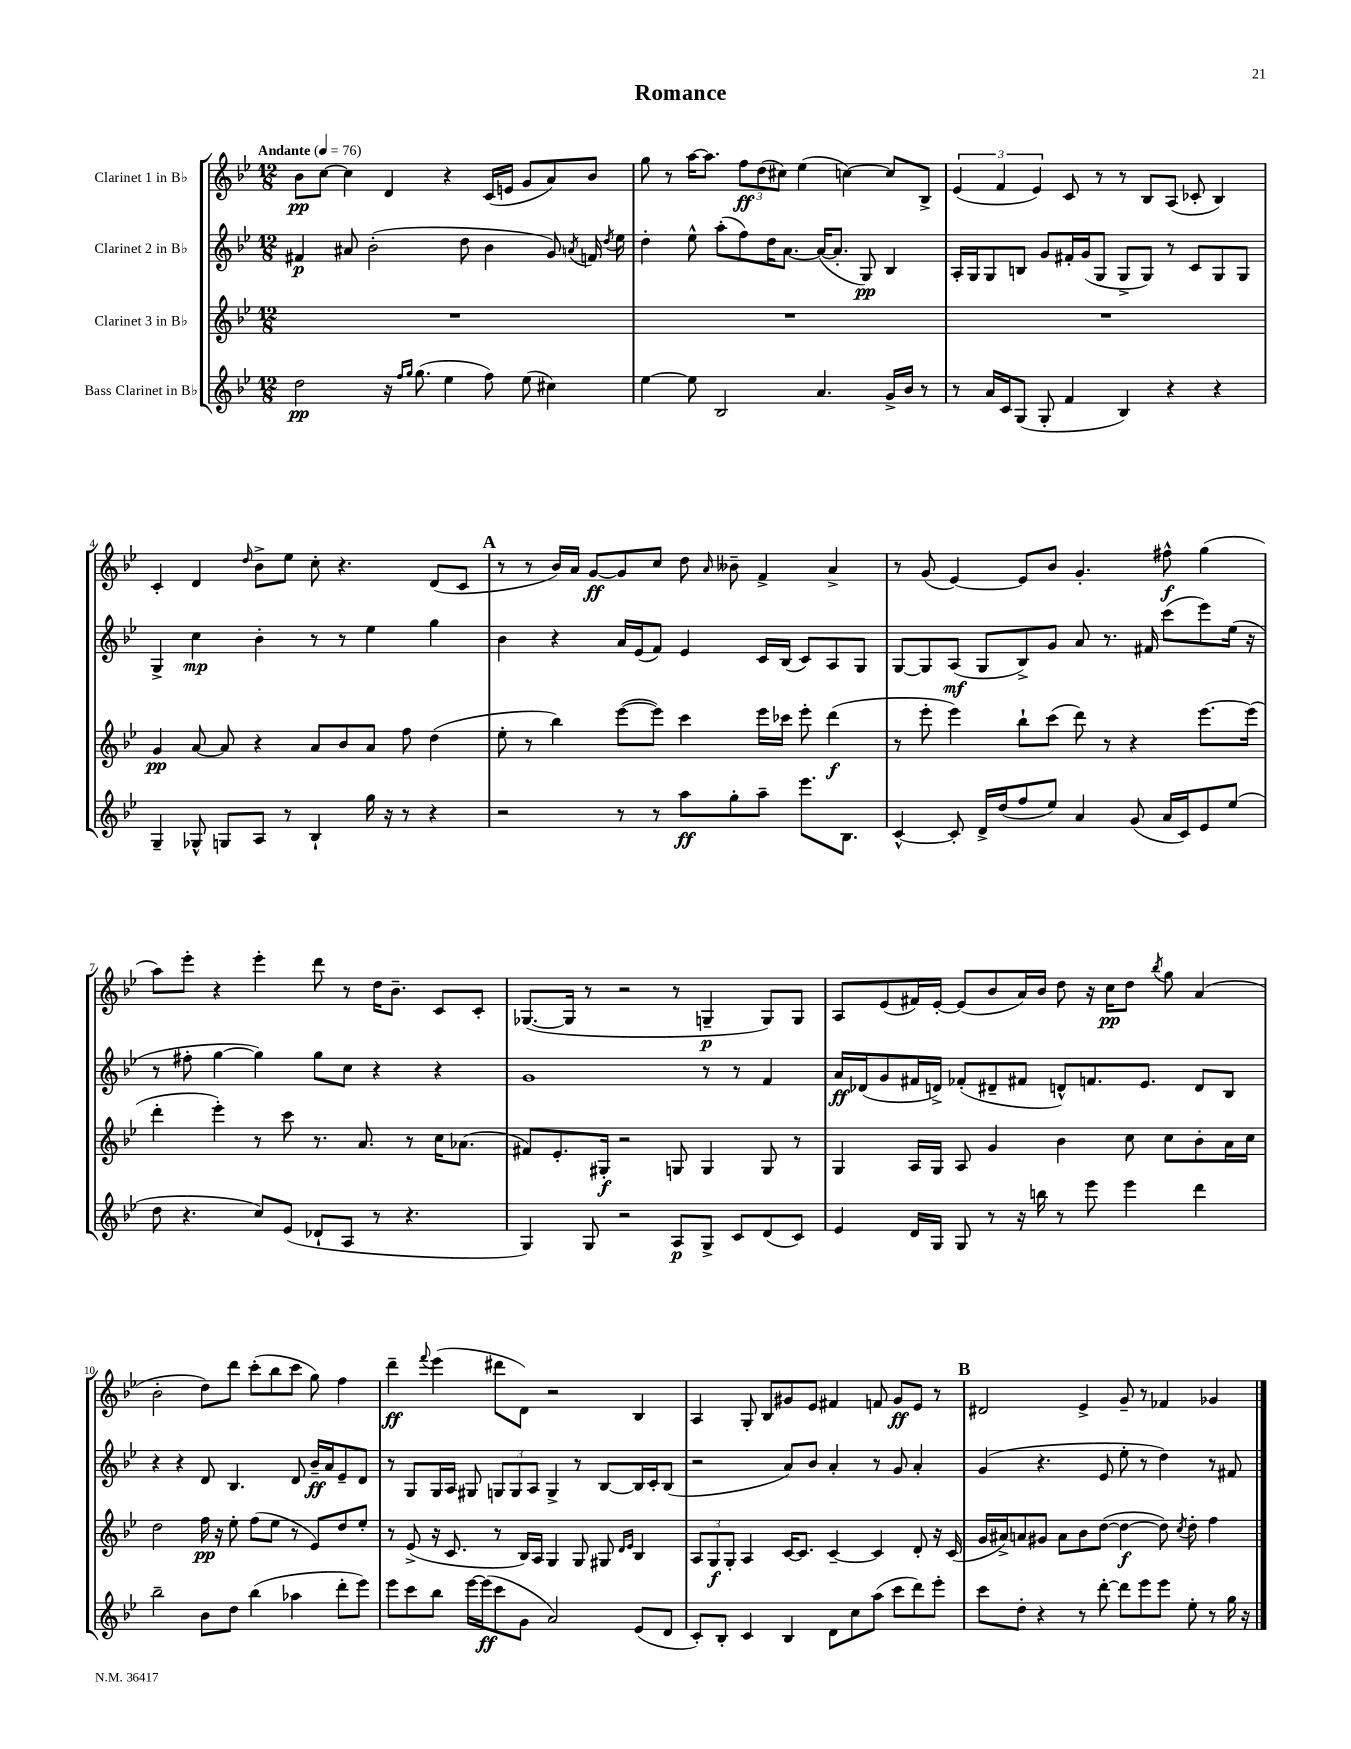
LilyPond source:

\header { title = "Romance" }
<<
\new StaffGroup <<
\new Staff = "s0" \with { instrumentName = "Clarinet 1 in Bb" } {
    \clef treble \key bes \major \numericTimeSignature \time 12/8 \tempo "Andante" 4 = 76
    \autoBeamOff bes'8[\pp c''8]~ c''4 d'4 r4 c'16[( e'16] g'8[ a'8) bes'8] |
    g''8 r8 a''16[~ a''8.] \tuplet 3/2 { f''8[\ff d''8( cis''8]) } ees''4( c''4~) c''8[ bes8]-> |
    \tuplet 3/2 { ees'4( f'4 ees'4) } c'8 r8 r8 bes8[ a8]( ces'8-. bes4) |
    c'4-. d'4 \grace { d''16 } bes'8[-> ees''8] c''8-. r4. d'8[( c'8] |
    \mark \markup { \bold "A" } r8 r8 bes'16[) a'16] g'8[~\ff g'8 c''8] d''8 \grace { a'16 } beses'8-- f'4-> a'4-> |
    r8 g'8( ees'4~) ees'8[ bes'8] g'4.-. fis''8-^\f g''4( |
    a''8[) ees'''8]-. r4 ees'''4-. d'''8 r8 d''16[ bes'8.]-- c'8[ c'8]-. |
    ges8.[~( ges16] r8 r2 r8 g4--\p g8[) g8] |
    a8[ ees'8( fis'16) ees'16]~-. ees'8[( bes'8 a'16) bes'16] d''8 r16 c''16[\pp d''8] \acciaccatura { bes''8 } g''8 a'4( |
    bes'2-. d''8[) d'''8] c'''8[-.( bes''8 c'''8] g''8) f''4 |
    d'''4--\ff \appoggiatura { f'''8 } ees'''4( dis'''8[ d'8]) r2 bes4 |
    a4 g8-. bes8[ gis'8 ees'8] fis'4 f'8 gis'8[\ff ees'8] r8 |
    \mark \markup { \bold "B" } dis'2 ees'4-> g'8-- r8 fes'4 ges'4 \bar "|." |
}
\new Staff = "s1" \with { instrumentName = "Clarinet 2 in Bb" } {
    \clef treble \key bes \major \numericTimeSignature \time 12/8
    \autoBeamOff fis'4\p ais'8 bes'2-.( d''8 bes'4 g'8) \acciaccatura { a'8 } f'16 \acciaccatura { d''8 } ees''16 |
    d''4-. ees''8-^ a''8[-.( f''8) d''16 a'8.]~ a'16[~( a'8.]-. g8\pp) bes4 |
    a16[-. g16 g8 b8] g'8[ fis'16-. g'16( g8] g8[-> g8]) r8 c'8[ g8 g8] |
    g4-> c''4\mp bes'4-. r8 r8 ees''4 g''4 |
    \mark \markup { \bold "A" } bes'4 r4 a'16[ ees'16( f'8]) ees'4 c'16[ bes16]( c'8[) a8 g8] |
    g8[~ g8 a8]\mf( g8[ bes8->) g'8] a'8 r8. fis'16 c'''8[( ees'''8) ees''16]( r16 |
    r8 fis''8-. g''4~ g''4) g''8[ c''8] r4 r4 |
    g'1 r8 r8 f'4 |
    a'16[\ff des'16( g'8 fis'16 d'16]->) fes'8[-.( dis'8-- fis'8] d'8[-^) f'8. ees'8.] d'8[ bes8] |
    r4 r4 d'8 bes4. d'8 bes'16[--\ff a'16 ees'8-- d'8] |
    r8 g8[ g16 a16] gis8 \tuplet 3/2 { g8[ g8 a8] } g4-> r8 bes8[~ bes16 c'16-. bes8]( |
    r2 a'8[) bes'8] a'4-. r8 g'8 a'4-. |
    \mark \markup { \bold "B" } g'4( r4. ees'8 ees''8-. r8 d''4) r8 fis'8 \bar "|." |
}
\new Staff = "s2" \with { instrumentName = "Clarinet 3 in Bb" } {
    \clef treble \key bes \major \numericTimeSignature \time 12/8
    \autoBeamOff R1. |
    R1. |
    R1. |
    g'4\pp a'8~ a'8 r4 a'8[ bes'8 a'8] f''8 d''4( |
    \mark \markup { \bold "A" } ees''8-. r8 bes''4) ees'''8[~( ees'''8]) c'''4 ees'''16[ ces'''16] ees'''8-. d'''4\f( |
    r8 ees'''8-. ees'''4) bes''8[-! c'''8]( d'''8) r8 r4 ees'''8.[~ ees'''16]( |
    d'''4-. ees'''4-.) r8 c'''8 r8. a'8. r8 c''16[ aes'8.]( |
    fis'8[) ees'8.-. gis16]-.\f r2 g8 g4 g8 r8 |
    g4 a16[ g16] a8 g'4 bes'4 c''8 c''8[ bes'8-. a'16 c''16] |
    d''2 f''16\pp r16 ees''8-. f''8[( ees''8] r8 ees'8[) d''8 ees''8]-. |
    r8 ees'8->( r16 c'8. r8 bes16[) a16] g4 g8 gis8 \grace { d'16[ ees'16] } bes4 |
    \tuplet 3/2 { a8[ g8\f g8]-. } a4 c'16[~ c'8.] c'4~-- c'4 d'8-. r16 c'16( |
    \mark \markup { \bold "B" } g'16[ ais'16->) a'8 gis'8] a'8[ bes'8 d''8]~( d''4~\f d''8) \acciaccatura { c''8 } d''8-. f''4 \bar "|." |
}
\new Staff = "s3" \with { instrumentName = "Bass Clarinet in Bb" } {
    \clef treble \key bes \major \numericTimeSignature \time 12/8
    \autoBeamOff d''2\pp r16 \grace { f''16[ g''16] } g''8.( ees''4 f''8) ees''8( cis''4) |
    ees''4~ ees''8 bes2 a'4. g'16[-> bes'16] r8 |
    r8 a'16[ c'16 g8]( g8-. f'4 bes4) r4 r4 |
    g4-- ges8-^ g8[ a8] r8 bes4-! g''16 r16 r8 r4 |
    \mark \markup { \bold "A" } r2 r8 r8 a''8[\ff g''8-. a''8]-- ees'''8.[ bes8.] |
    c'4~-^ c'8-. d'16[-> d''16( f''8 ees''8]) a'4 g'8( a'16[ c'16) ees'8 ees''8]( |
    d''8 r4. c''8[) ees'8]( des'8[-! a8] r8 r4. |
    g4) g8 r2 a8[\p g8]-> c'8[ d'8( c'8]) |
    ees'4 d'16[ g16] g8 r8 r16 b''16 r8 ees'''8 ees'''4 d'''4 |
    bes''2-- bes'8[ d''8] bes''4( aes''4 d'''8[-. ees'''8]) |
    ees'''8[ c'''8 bes''8] ees'''16[~ ees'''16\ff( c'''8 g'8] a'2) ees'8[( d'8] |
    c'8[-.) bes8]-. c'4 bes4 d'8[ c''8 a''8]( c'''8[ d'''8) ees'''8]-. |
    \mark \markup { \bold "B" } c'''8[ d''8]-. r4 r8 d'''8~-. d'''8[ ees'''8 ees'''8] ees''8-. r8 g''16 r16 \bar "|." |
}
>>
>>
